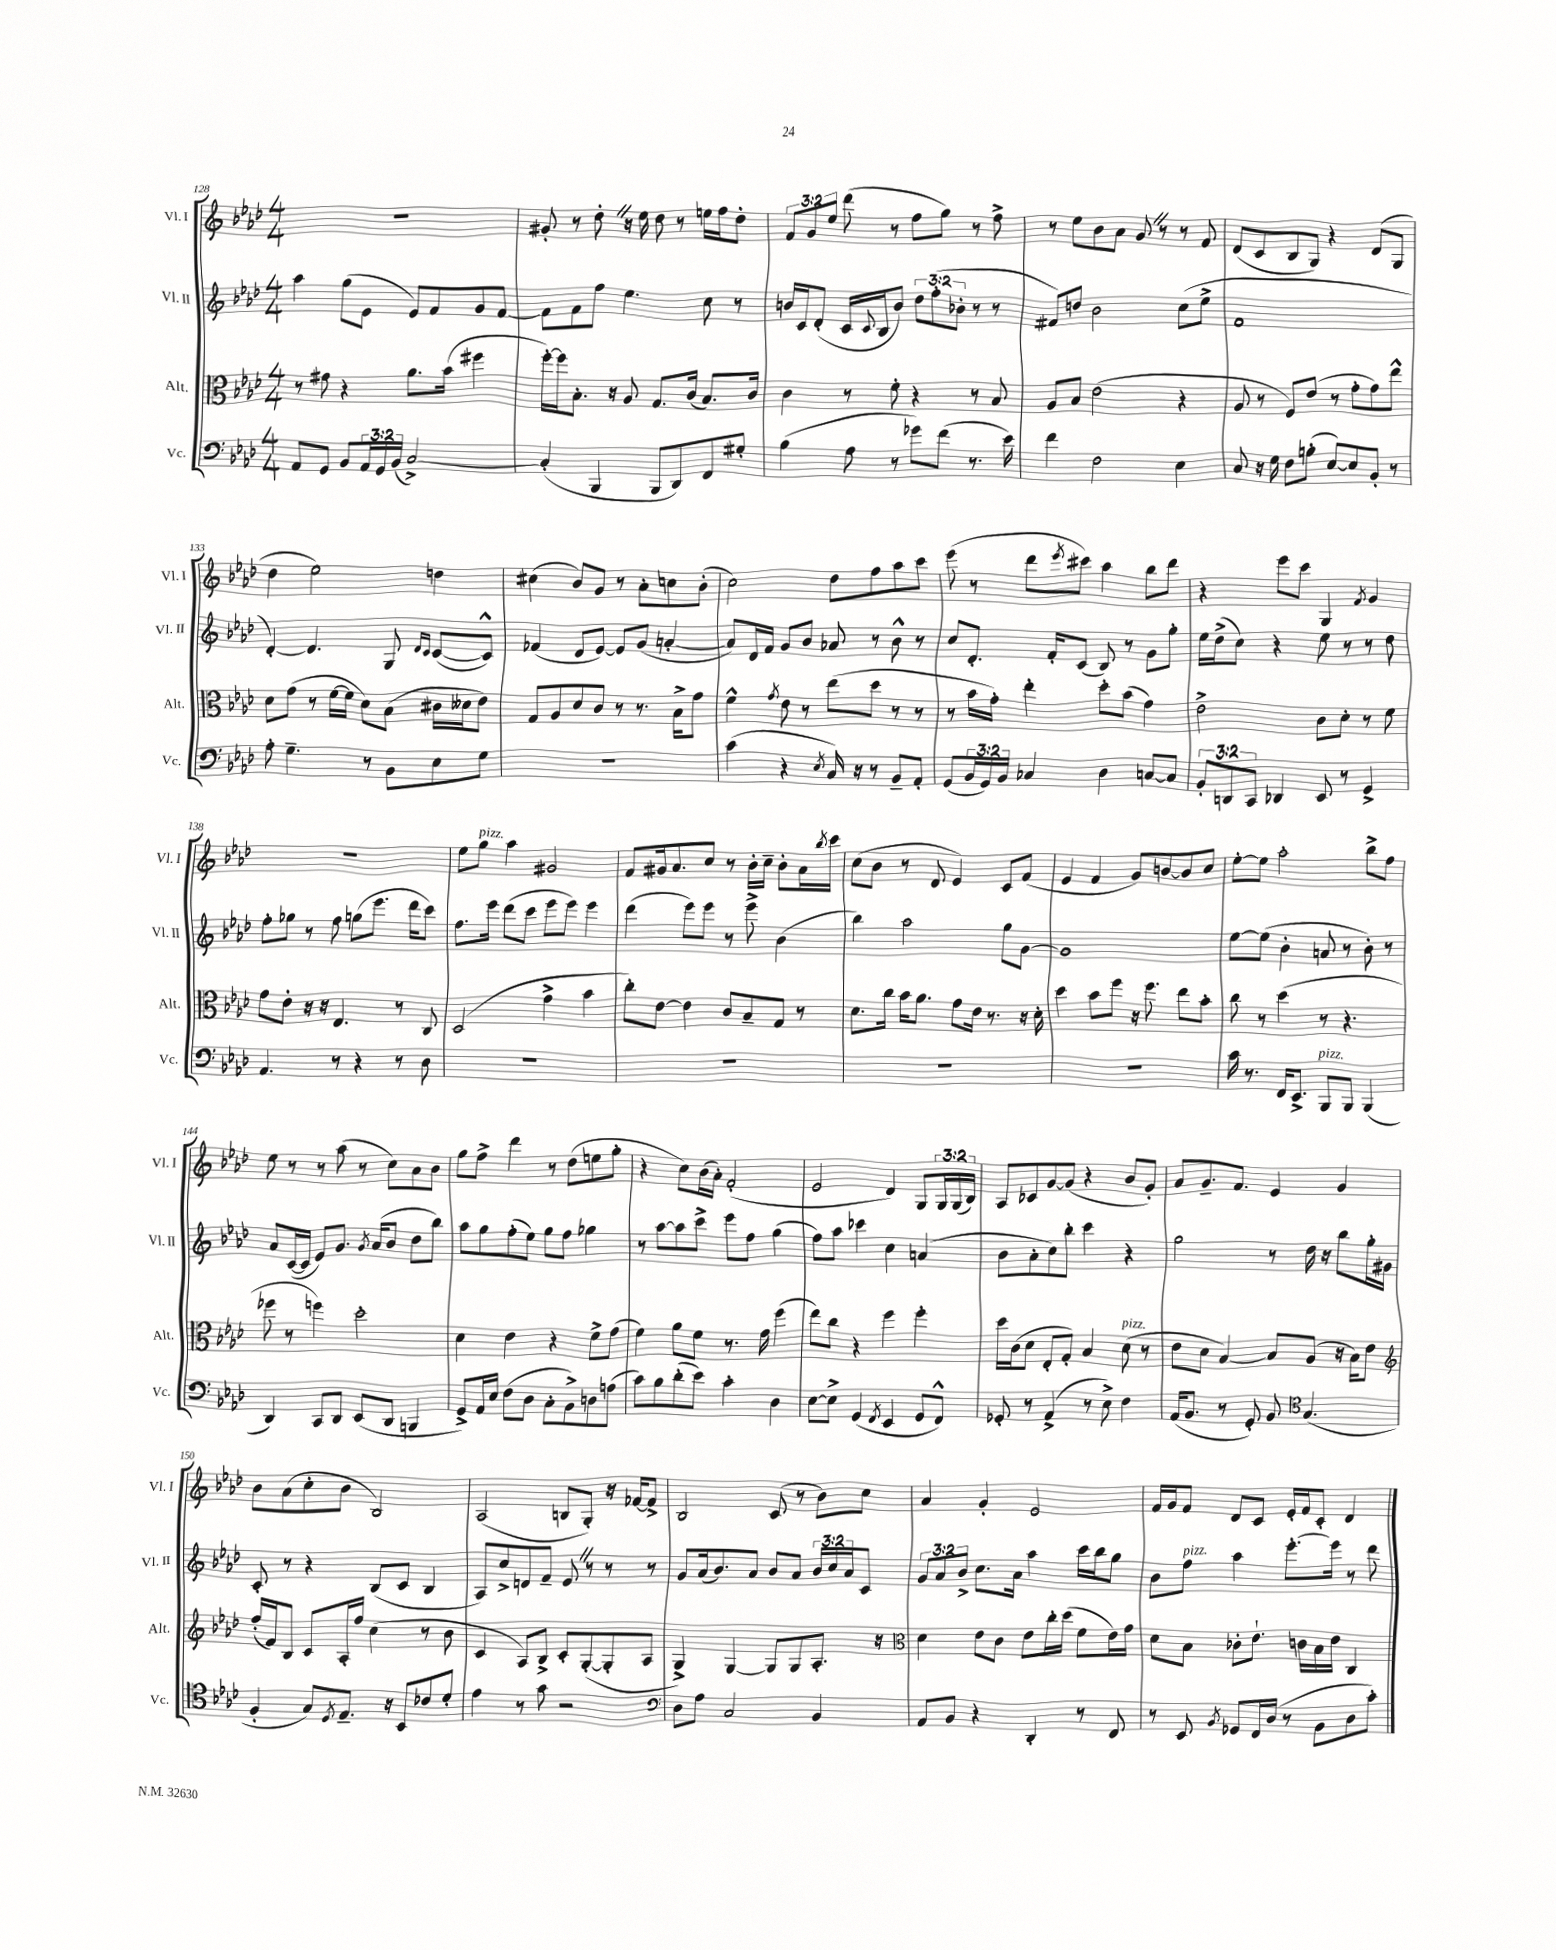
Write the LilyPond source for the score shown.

<<
\new StaffGroup <<
\new Staff = "s0" \with { instrumentName = "Vl. I" shortInstrumentName = "Vl. I" } {
    \clef treble \key aes \major \numericTimeSignature \time 4/4 \override Staff.TupletNumber.text = #tuplet-number::calc-fraction-text
    R1 |
    gis'8-. r8 des''8-. \once \override BreathingSign.text = \markup { \musicglyph "scripts.caesura.straight" } \breathe r16 ees''16 des''8 r8 e''16 f''16 des''8-. |
    \tuplet 3/2 { f'8 g'8 ees''8 } des'''8( r8 f''8 g''8) r8 f''8-> |
    r8 ees''8 bes'8 aes'8 g'8 \once \override BreathingSign.text = \markup { \musicglyph "scripts.caesura.straight" } \breathe r8 r8 f'8 |
    des'8( c'8 bes8 g8) r4 des'8( g8 |
    des''4 ees''2) d''4 |
    cis''4( bes'8) g'8 r8 aes'8-. c''8 bes'8-.( |
    c''2) des''8 f''8 aes''8 c'''8 |
    ees'''8( r8 des'''8 \acciaccatura { ees'''8 } cis'''8) aes''4 bes''8 des'''8 |
    r4 ees'''8 c'''8 g4 \acciaccatura { f'8 } g'4 |
    R1 |
    ees''8 g''8^\markup { \italic "pizz." } aes''4 gis'2 |
    f'8 gis'16 aes'8. c''8 r8 bes'16-. c''16-- bes'8-. aes'16 \acciaccatura { bes''8 } c'''16 |
    c''8( bes'8 r8 des'8 ees'4) c'8 f'8( |
    ees'4 f'4 g'8) b'8~ b'8 c''8 |
    ees''8~-. ees''8 aes''2-. bes''8-> f''8 |
    ees''8 r8 r8 aes''8( r8 c''8) aes'8 bes'8 |
    g''8 f''8-> des'''4 r8 des''8( e''8 g''8-. |
    r4 c''8) bes'16( aes'16-.) f'2-.( |
    ees'2 des'4) g8 \tuplet 3/2 { g16 g16( bes16) } |
    aes8 ces'8 g'8~ g'8( r4 bes'8 g'8-.) |
    aes'8 g'8.-- f'8. ees'4 g'4 |
    bes'8 aes'8( c''8-. bes'8 bes2) |
    aes2( b8 g8-.) r16 fes'16~ fes'8-> |
    bes2 c'8( r8 bes'8) c''8 |
    aes'4 g'4-. ees'2 |
    f'16 g'16 f'8 des'8 c'8 ees'16-. f'16 c'8-. des'4 \bar "|." |
}
\new Staff = "s1" \with { instrumentName = "Vl. II" shortInstrumentName = "Vl. II" } {
    \clef treble \key aes \major \numericTimeSignature \time 4/4 \override Staff.TupletNumber.text = #tuplet-number::calc-fraction-text
    aes''4 g''8( ees'8 ees'8) f'8 g'8 f'8~ |
    f'8 f'8 f''8 ees''4. c''8 r8 |
    b'16 c'16 des'8-.( c'16 \appoggiatura { c'8 } bes16 b'8) \tuplet 3/2 { des''8 f''8-.( bes'8-. } r8 r8 |
    fis'8) d''8 bes'2 c''8( ees''8-> |
    f'1 |
    des'4~-.) des'4. g8 \grace { des'16 c'16 } c'8~( c'8-^) |
    fes'4( des'8 ees'8~) ees'8 g'8( a'4~-. |
    a'8) des'16 f'16 g'8 bes'8 aes'8 r8 bes'8-^ r8 |
    c''8 des'8.-. f'16-. c'8( bes8) r8 g'8 g''8-. |
    ees''16 des''16->( c''8) r4 ees''8 r8 r8 des''8 |
    f''8-. ges''8 r8 f''8 g''8( ees'''8. des'''16 c'''8) |
    f''8. ees'''16 des'''8( c'''8 ees'''8 ees'''8) ees'''4 |
    des'''4( ees'''8) ees'''8 r8 ees'''8-> bes'4( |
    bes''4) aes''2 g''8 g'8~ |
    g'1 |
    ees''8~ ees''8( bes'4-. a'8 r8 bes'8-.) r8 |
    aes'8 c'16~( c'16 ees'8) g'8. \acciaccatura { g'8 } aes'16( bes'8 des''8 bes''8) |
    aes''8 g''8 f''8-.( ees''8) g''8 f''8 ges''4 |
    r8 aes''8~ aes''8 c'''8-> ees'''8 f''8 g''4( |
    f''8) aes''8 ces'''4 c''4 a'4( |
    bes'8 aes'8-. c''8) bes''8-. c'''4 r4 |
    g''2 r8 des''16 r16 bes''8 g''16-. gis'16 |
    c'8-. r8 r4 bes8( c'8 bes4 |
    aes8) c''8-> d'8 f'8-- ees'8 \once \override BreathingSign.text = \markup { \musicglyph "scripts.caesura.straight" } \breathe r8 r8 r8 |
    g'8 aes'16( bes'8.) aes'8 bes'8 aes'8 \tuplet 3/2 { bes'16 c''16 aes'16 } c'8 |
    \tuplet 3/2 { g'8 aes'8 bes'8-> } c''8. aes'16 aes''4 c'''16 bes''16 g''8 |
    bes'8 f''8^\markup { \italic "pizz." } aes''4 ees'''8.~-. ees'''16 r8 des'''8 \bar "|." |
}
\new Staff = "s2" \with { instrumentName = "Alt." shortInstrumentName = "Alt." } {
    \clef alto \key aes \major \numericTimeSignature \time 4/4
    r8 gis'8 r4 aes'8. bes'16( fis''4 |
    f''16~-.) f''16 bes8.-. r16 aes8 g8. c'16( bes8.) c'16 |
    c'4 r8 f'8-. r4 r8 bes8 |
    aes8 bes8 ees'2( r4 |
    aes8 r8 f8) ees'8( r8 g'8-. g'8) ees''8-^ |
    des'8 g'8( r8 f'16~ f'16 des'8) bes8( cis'16 deses'16 ees'8) |
    g8 aes8 des'8 c'8 r8 r8. bes16-> g'8 |
    f'4-^ \acciaccatura { g'8 } ees'8 r8 ees''8( des''8 r8 r8 |
    r8 bes'16 g'16-.) ees''4-. des''8-. bes'8( g'4) |
    ees'2-> c'8 des'8-. r8 f'8 |
    g'8 ees'8-. r16 r16 ees4. r8 c8 |
    des2( g'4-> bes'4 |
    c''8-.) ees'8~ ees'4 c'8 bes8-- g8 r8 |
    des'8. c''16 bes'16 aes'8. g'8 ees'16 r8. r16 des'16-. |
    des''4 bes'8 f''8 r16 f''8. ees''8 bes'8-. |
    c''8 r8 des''4( r8 r4. |
    fes''8 r8 f''4) des''2-. |
    des'4 ees'4 r4 f'8-> g'8( |
    f'4) aes'8 f'8 r8. g'16 f''4( |
    ees''8) c''8 r4 f''4 f''4-. |
    des''16 c'16( des'8 ees8-. g8-.) bes4 des'8^\markup { \italic "pizz." }( r8 |
    ees'8 des'8 bes4~) bes8 aes8( r16 bes16) ees'8 |
    \clef treble f''16-.( f'16) bes8 c'8 aes16-. f''16 c''4( r8 bes'8 |
    c'4 aes8) bes8-> c'8-. g8~-.( g8-. aes8 |
    g4->) g4~ g8 g8 aes8.-. r16 |
    \clef alto des'4 ees'8 c'8 ees'8 c''16-. des''16( f'8 ees'16) g'16 |
    des'8 bes8 ces'8-. ees'8.-! c'16 bes16 ees'16 c4 \bar "|." |
}
\new Staff = "s3" \with { instrumentName = "Vc." shortInstrumentName = "Vc." } {
    \clef bass \key aes \major \numericTimeSignature \time 4/4 \override Staff.TupletNumber.text = #tuplet-number::calc-fraction-text
    aes,8 g,8 bes,8 \tuplet 3/2 { aes,16 g,16 bes,16( } c2~->) |
    c4-.( bes,,4 bes,,8 des,8) f,8 gis8-. |
    bes4( aes8 r8 ges'8) f'8( r8. ees'16) |
    f'4 f2 ees4 |
    c8 r16 g16 f8 b8-.( ees8~) ees8 bes,8-. r8 |
    aes8-. g4.-- r8 bes,8 ees8 g8 |
    r1 |
    c'4( r4 \acciaccatura { ees8 } c16) r16 r8 bes,8-- aes,8-. |
    g,8( \tuplet 3/2 { bes,16 g,16) bes,16 } ces4 des4 c8~ c8 |
    \tuplet 3/2 { bes,8-. d,8 c,8 } des,4 ees,8 r8 g,4-> |
    aes,4. r8 r4 r8 des8 |
    R1 |
    R1 |
    R1 |
    R1 |
    c'16 r8. f,16 ees,8.-> bes,,8^\markup { \italic "pizz." } bes,,8 bes,,4( |
    des,4) c,8 des,8 ees,8( des,8 b,,4 |
    g,8->) aes,16 ees16 f8( des8 c8-. bes,8->) d8 a8( |
    c'8) bes8 des'8-.( ees'8) c'4-. des4 |
    ees8~ ees8-> g,4( \acciaccatura { f,8 } ees,4 g,8 f,8-^) |
    ges,8-. r8 aes,4->( r8 ees8->) f4 |
    aes,16( bes,8. r8 g,8-.) bes,8 \clef tenor g4.( |
    f4-. g8) \acciaccatura { des8 } ees8.-- r16 bes,8 ces'8 des'8-. |
    ees'4 r8 g'8 r2 |
    \clef bass des8 aes8 c2 bes,4 |
    aes,8 bes,8 r4 des,4-. r8 f,8 |
    r8 ees,8 \acciaccatura { bes,8 } ges,8 f,16 des16( r8 bes,8 des8 c'8-.) \bar "|." |
}
>>
>>
\layout { \context { \Score currentBarNumber = #128 } }
